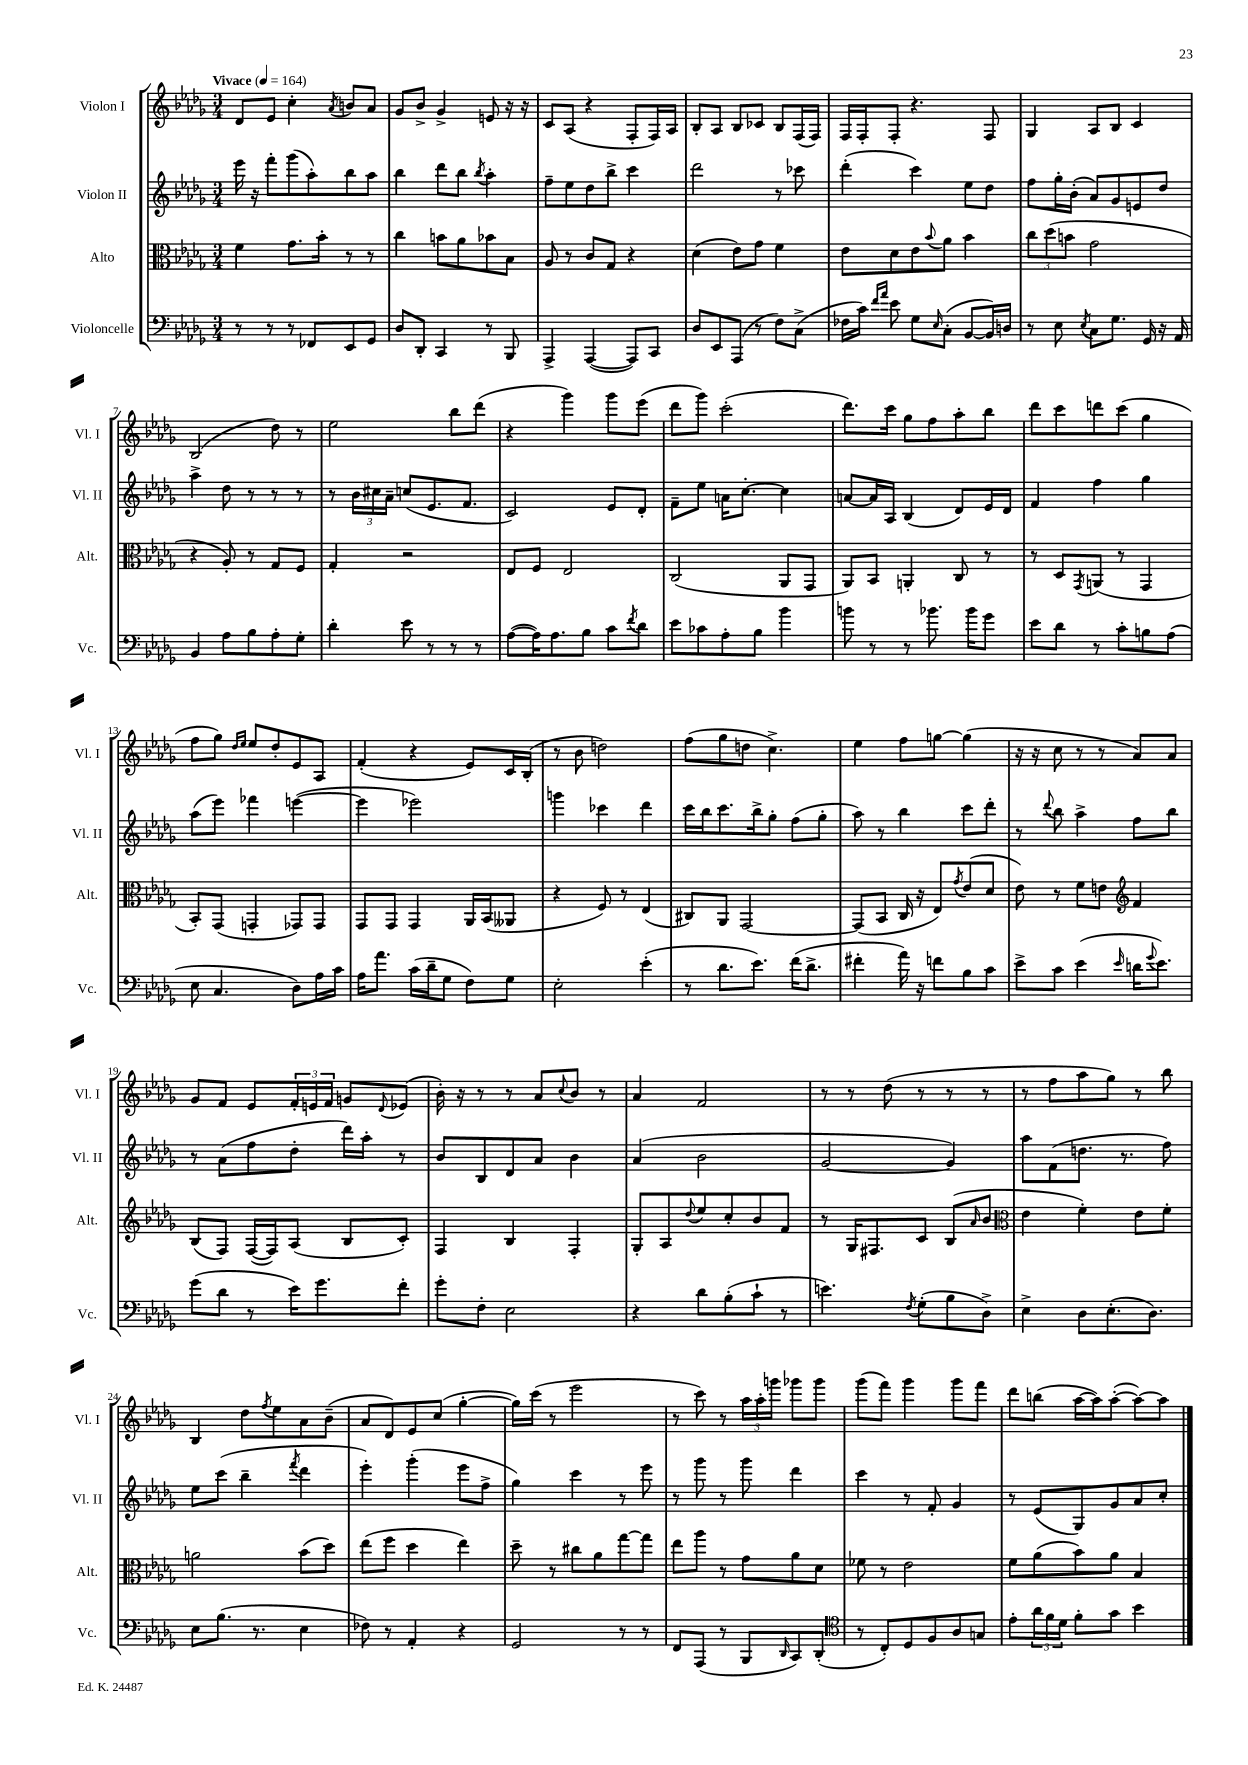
<<
\new StaffGroup <<
\new Staff = "s0" \with { instrumentName = "Violon I" shortInstrumentName = "Vl. I" } {
    \clef treble \key des \major \numericTimeSignature \time 3/4 \tempo "Vivace" 4 = 164
    des'8 ees'8 c''4-. \acciaccatura { aes'8 } b'8 aes'8 |
    ges'8 bes'8-> ges'4-> e'8 r16 r16 |
    c'8 aes8( r4 f8-. f16) aes16 |
    bes8-. aes8 bes8 ces'8 bes8 f16( f16) |
    f16 f16-. f8-. r4. f8 |
    ges4 aes8 bes8 c'4 |
    bes2( des''8) r8 |
    ees''2 bes''8 des'''8( |
    r4 ges'''4) ges'''8 ees'''8( |
    des'''8 ges'''8) c'''2-.( |
    des'''8.) c'''16 ges''8 f''8 aes''8-. bes''8 |
    des'''8 c'''8 d'''8 c'''8( ges''4 |
    f''8 ges''8) \grace { des''16 ees''16 } ees''8 des''8-. ees'8 aes8 |
    f'4-.( r4 ees'8) c'16 bes16-.( |
    r8 bes'8 d''2) |
    f''8( ges''8 d''8 c''4.->) |
    ees''4 f''8 g''8~ g''4( |
    r16 r16 c''8 r8 r8 aes'8) aes'8 |
    ges'8 f'8 ees'8 \tuplet 3/2 { f'16-. e'16 f'16 } g'8 \appoggiatura { des'8 } ees'8( |
    bes'16-.) r16 r8 r8 aes'8 \appoggiatura { c''8 } bes'8 r8 |
    aes'4 f'2 |
    r8 r8 des''8( r8 r8 r8 |
    r8 f''8 aes''8 ges''8) r8 bes''8 |
    bes4 des''8 \acciaccatura { f''8 } ees''8 aes'8 bes'8--( |
    aes'8 des'8) ees'8 c''8( ges''4~-. |
    ges''16) c'''16( r8 ees'''2 |
    r8 c'''8) r8 \tuplet 3/2 { aes''16 aes''16-. g'''16 } ges'''8 ges'''8 |
    ges'''8( f'''8) ges'''4 ges'''8 f'''8 |
    des'''8 b''8( aes''16~ aes''16) aes''8~-.( aes''8~) aes''8 \bar "|." |
}
\new Staff = "s1" \with { instrumentName = "Violon II" shortInstrumentName = "Vl. II" } {
    \clef treble \key des \major \numericTimeSignature \time 3/4
    ees'''16 r16 f'''8-. ges'''8( aes''8-.) bes''8 aes''8 |
    bes''4 des'''8 bes''8 \acciaccatura { bes''8 } aes''4-. |
    f''8-- ees''8 des''8 bes''8-> c'''4 |
    des'''2 r8 ces'''8 |
    des'''4-.( c'''4) ees''8 des''8 |
    f''8 ges''16-. bes'16-.( aes'8) ges'8 e'8 des''8 |
    aes''4-> des''8 r8 r8 r8 |
    r8 \tuplet 3/2 { bes'16 cis''16 aes'16-- } c''8( ees'8. f'8. |
    c'2) ees'8 des'8-. |
    f'8-- ees''8 a'16 c''8.~-. c''4 |
    a'8~ a'16 aes16 bes4( des'8) ees'16 des'16 |
    f'4 f''4 ges''4 |
    aes''8( ees'''8) fes'''4 e'''4~( |
    e'''4 ees'''2) |
    g'''4 ces'''4 des'''4 |
    c'''16 bes''16 c'''8. bes''16-> ges''8-. f''8( ges''8-. |
    aes''8) r8 bes''4 c'''8 des'''8-. |
    r8 \appoggiatura { des'''8 } bes''8 aes''4-> f''8 bes''8 |
    r8 aes'8( f''8 des''8-. des'''16) aes''16-. r8 |
    bes'8 bes8 des'8 aes'8 bes'4 |
    aes'4( bes'2 |
    ges'2~ ges'4) |
    aes''8 f'8( d''8. r8. f''8) |
    ees''8 c'''8( bes''4-- \acciaccatura { f'''8 } des'''4 |
    ees'''4-.) ges'''4-.( ees'''8 f''8-> |
    ges''4) c'''4 r8 ees'''8 |
    r8 ges'''8 r8 ges'''8 des'''4 |
    c'''4 r8 f'8-. ges'4 |
    r8 ees'8( ges8) ges'8 aes'8 c''8-. \bar "|." |
}
\new Staff = "s2" \with { instrumentName = "Alto" shortInstrumentName = "Alt." } {
    \clef alto \key des \major \numericTimeSignature \time 3/4
    f'4 ges'8. bes'16-. r8 r8 |
    c''4 b'8 aes'8 bes'8 bes8 |
    aes8 r8 c'8 ges8 r4 |
    des'4( ees'8) ges'8 f'4 |
    ees'8 des'8 ees'8 \appoggiatura { bes'8 } aes'8 bes'4 |
    \tuplet 3/2 { c''8 des''8( b'8 } ges'2 |
    r4 aes8-.) r8 ges8 f8 |
    ges4-. r2 |
    ees8 f8 ees2 |
    c2( aes,8 ges,8 |
    aes,8) bes,8 a,4-. c8 r8 |
    r8 des8 \acciaccatura { ges,8 } a,8( r8 ges,4 |
    bes,8-.) ges,8( g,4-. ges,8) ges,8 |
    ges,8 ges,8 ges,4 aes,16 bes,16( aeses,8 |
    r4 f8) r8 ees4( |
    cis8) aes,8 ges,2~ |
    ges,8( bes,8 c16 r16 ees8) \acciaccatura { ges'8 } ees'8( des'8 |
    ees'8) r8 f'8 e'8 \clef treble f'4 |
    bes8( f8) f16~( f16) aes8( bes8 c'8-.) |
    f4 bes4 f4-. |
    ges8-. aes8 \appoggiatura { des''8 } ees''8 c''8-. bes'8 f'8 |
    r8 ges16 fis8. c'8 bes8( \grace { aes'16 } bes'8 |
    \clef alto ees'4 f'4-.) ees'8 f'8-. |
    a'2 bes'8( des''8) |
    ees''8( f''8 des''4 ees''4) |
    des''8-- r8 cis''8 aes'8 ges''8~ ges''8 |
    ees''8 aes''8 r8 ges'8 aes'8 des'8 |
    fes'8 r8 ees'2 |
    f'8 aes'8( bes'8) aes'8 bes4 \bar "|." |
}
\new Staff = "s3" \with { instrumentName = "Violoncelle" shortInstrumentName = "Vc." } {
    \clef bass \key des \major \numericTimeSignature \time 3/4
    r8 r8 r8 fes,8 ees,8 ges,8 |
    des8 des,8-. c,4 r8 bes,,8 |
    aes,,4-> aes,,4~( aes,,8) c,8 |
    des8 ees,8 aes,,8( r8 f8) c8->( |
    fes16 c'16) \grace { f'16 aes'16 } ees'8 ges8 \grace { ees16 } c8-.( bes,8~ bes,16) d16 |
    r8 ees8 \acciaccatura { ees8 } c8 ges8. ges,16 r16 aes,16 |
    bes,4 aes8 bes8 aes8-. ges8-. |
    des'4-. ees'8 r8 r8 r8 |
    aes8~( aes16) aes8. bes8 c'8 \acciaccatura { f'8 } des'8 |
    ees'8 ces'8 aes8-. bes8 bes'4 |
    b'8 r8 r8 bes'8. bes'16 ges'8 |
    ees'8 des'8 r8 c'8-. b8 aes8( |
    ees8 c4. des8) aes16 c'16 |
    aes16 aes'8. c'16( des'16-- ges8 f8) ges8 |
    ees2-. ees'4-.( |
    r8 des'8. ees'8.) f'16( des'8.-> |
    fis'4-. aes'16) r16 f'8 bes8 c'8 |
    ees'8-> c'8 ees'4( \grace { ees'16 } d'16 \appoggiatura { ges'8 } ees'8.) |
    ges'8( des'8 r8 ees'16) ges'8. f'8-. |
    ges'8-. f8-. ees2 |
    r4 des'8 bes8-.( c'8-! r8 |
    e'4.) \acciaccatura { f8 } ges8-.( bes8 des8->) |
    ees4-> des8 ees8.-.( des8.) |
    ees8 bes8.( r8. ees4 |
    fes8) r8 aes,4-. r4 |
    ges,2 r8 r8 |
    f,8 aes,,8( r8 bes,,8 \grace { des,16 } c,8) des,8-.( |
    \clef tenor r8 c8-.) des8 f8 aes8 g8 |
    ees'8-. \tuplet 3/2 { aes'16 f'16 des'16 } f'8-. ges'8 bes'4 \bar "|." |
}
>>
>>
